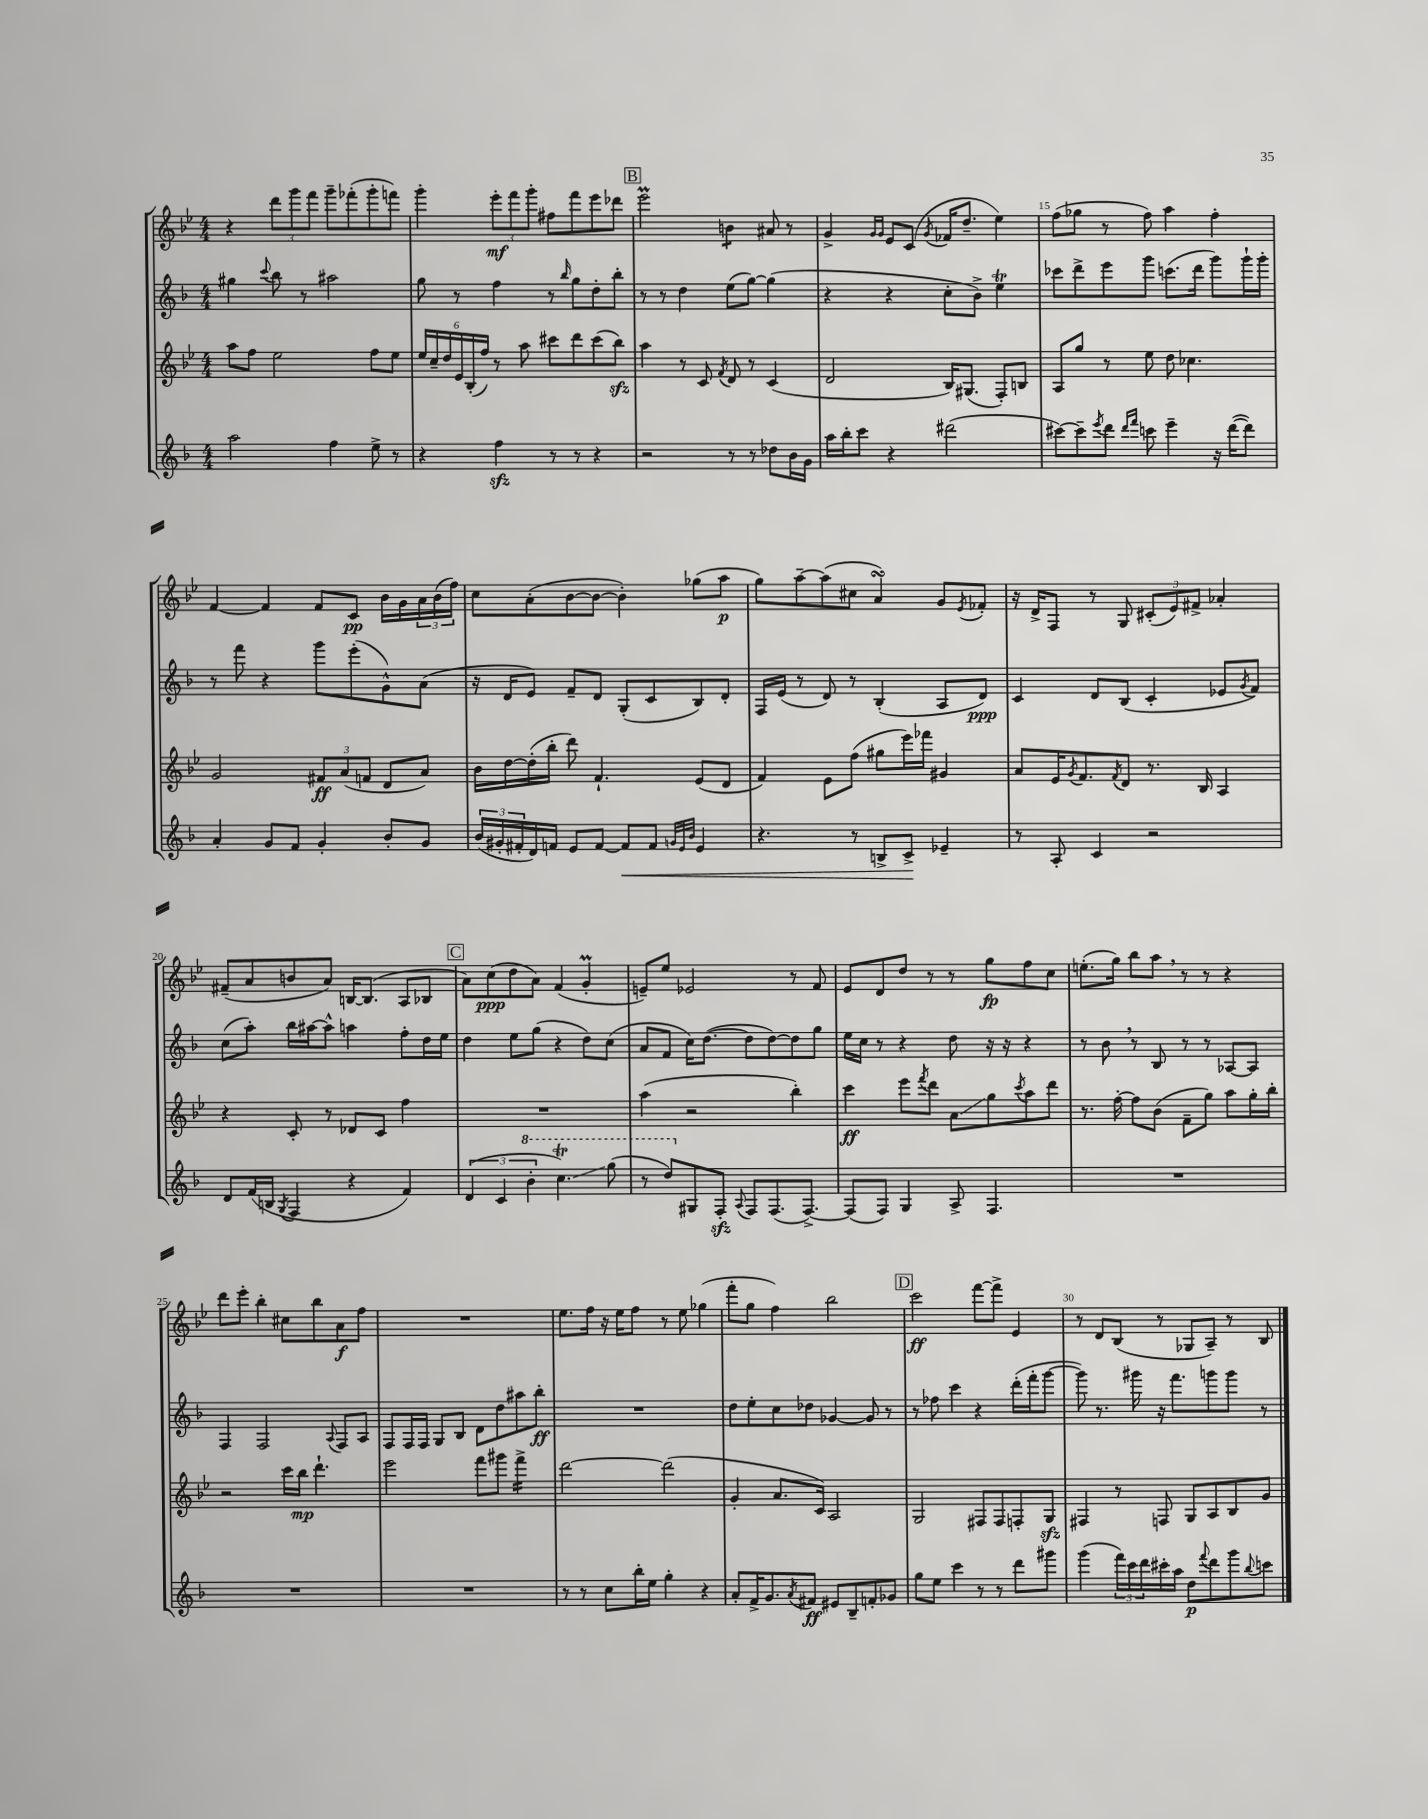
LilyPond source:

<<
\new StaffGroup <<
\new Staff = "s0" {
    \clef treble \key bes \major \numericTimeSignature \time 4/4
    r4 \tuplet 3/2 { d'''8 g'''8 f'''8 } g'''8-- fes'''8-.( g'''8-. f'''8) |
    g'''4-. \tuplet 3/2 { ees'''8-.\mf f'''8 g'''8-. } fis''8 f'''8 ees'''8 des'''8 |
    \mark \markup { \box "B" } ees'''2\prall b'4:8 ais'8 r8 |
    g'4-> \grace { g'16 g'16 } ees'8 c'8( \acciaccatura { g'8 } fes'16 d''8.-- ees''4) |
    f''8( ges''8 r8 f''8) a''4 f''4-. |
    f'4~ f'4 f'8 c'8\pp bes'16 g'16 \tuplet 3/2 { a'16 bes'16( f''16) } |
    c''8 a'8-.( bes'8~ bes'8~ bes'4-.) ges''8( a''8\p |
    g''8) a''8~-- a''8( cis''8 a'4\turn) g'8 \acciaccatura { ees'8 } fes'8-. |
    r16 d'16-> f8 r8 g8 \tuplet 3/2 { cis'8-.( ees'8) fis'8-> } aes'4-. |
    fis'8--( a'8 b'8 a'8) b16~ b8.( a8 bes8 |
    \mark \markup { \box "C" } a'8) c''8\ppp( d''8 a'8) f'4( g'4-.\prall |
    e'8--) ees''8 ees'2 r8 f'8 |
    ees'8 d'8 d''8 r8 r8 g''8\fp f''8 c''8 |
    e''8.-.( g''16) bes''8 a''8 \breathe r8 r8 r4 |
    d'''8 ees'''8-. bes''4-. cis''8 bes''8 a'8\f f''8 |
    R1 |
    ees''8. f''16 r16 ees''16 f''8 r8 ees''8 ges''4( |
    f'''8-. g''8 f''4) bes''2 |
    \mark \markup { \box "D" } c'''2\ff f'''8~ f'''8-> ees'4 |
    r8 d'8 bes8( r8 ges8 a8--) r8 bes8 \bar "|." |
}
\new Staff = "s1" {
    \clef treble \key f \major \numericTimeSignature \time 4/4
    gis''4 \appoggiatura { c'''8 } bes''8 r8 ais''2 |
    g''8 r8 f''4 r8 \grace { bes''16 } g''8 d''8-. bes''8-. |
    \mark \markup { \box "B" } r8 r8 d''4 e''8( g''8~) g''4( |
    r4 r4 c''8-. bes'8->) e''4\trill |
    ces'''8 d'''8-> e'''8 g'''8 c'''8.( d'''16 g'''8) g'''16-! g'''16-. |
    r8 f'''8 r4 g'''8 e'''8-.( g'8-^) a'8( |
    r16 d'16 e'8) f'8-- d'8 g8-.( c'8 bes8) d'8-. |
    f16 e'16( r8 d'8) r8 bes4-.( a8 d'8\ppp) |
    c'4 d'8 bes8( c'4-. ees'8 \acciaccatura { g'8 } f'8) |
    c''8( a''8-.) bes''16 ais''16~ ais''8-^ a''4 f''8-. d''16 e''16 |
    \mark \markup { \box "C" } d''4 e''8 g''8( r4 d''8) c''8( |
    a'8 f'8 c''16) d''8.~( d''8 d''8~) d''8 g''8 |
    e''16 c''16 r8 r4 d''8 r16 r16 r4 |
    r8 bes'8 \breathe r8 bes8 r8 r8 aes8~ aes8 |
    f4 f2 \appoggiatura { a8 } f8 a8 |
    f8 f16 f16 g8 bes8 d'8 d''8 ais''8 bes''8-.\ff |
    R1 |
    d''8 e''8-. c''8 des''8 ges'4~ ges'8 r8 |
    \mark \markup { \box "D" } r8 fes''8 c'''4 r4 d'''16-.( f'''16-. g'''8~ |
    g'''8) r8. gis'''16 r16 f'''8. g'''8 g'''8 r8 \bar "|." |
}
\new Staff = "s2" {
    \clef treble \key bes \major \numericTimeSignature \time 4/4
    a''8 f''8 ees''2 f''8 ees''8 |
    \tuplet 6/4 { ees''16 c''16-- d''16 ees'16 bes16-.( f''16) } r8 a''8 cis'''8 d'''8 cis'''8( bes''8\sfz) |
    \mark \markup { \box "B" } a''4 r8 c'8 \acciaccatura { f'8 } d'8 r8 c'4( |
    d'2 bes16) gis8.( f8-.) b8 |
    a8 g''8 r8 ees''8 d''8 ces''4. |
    g'2 \tuplet 3/2 { fis'8\ff a'8( f'8 } d'8 a'8) |
    bes'16 d''16~ d''16-.( bes''16-. d'''8) f'4.-! ees'8( d'8 |
    f'4) ees'8 f''8( gis''8 ees'''16) fes'''16 gis'4 |
    a'8 ees'16 \acciaccatura { g'8 } f'8. \acciaccatura { f'8 } d'8 r8. bes16 a4 |
    r4 c'8-. r8 des'8 c'8 f''4 |
    \mark \markup { \box "C" } R1 |
    a''4( r2 bes''4-.) |
    c'''4\ff ees'''8 \acciaccatura { f'''8 } d'''8 a'8\glissando g''8 \acciaccatura { c'''8 } a''8 d'''8 |
    r8. f''16~-. f''8 bes'8( f'8-- g''8) a''8 g''16-. bes''16-. |
    r2 c'''16 bes''16\mp d'''4.-! |
    ees'''2 f'''8 gis'''8 f'''4:16-> |
    d'''2~ d'''2( |
    g'4-. a'8. c'16) a2 |
    \mark \markup { \box "D" } g2 fis8 fis8 f8-. g8\sfz |
    fis4 r8 f8 g8 a8 bes8 g'8 \bar "|." |
}
\new Staff = "s3" {
    \clef treble \key f \major \numericTimeSignature \time 4/4
    a''2 f''4 e''8-> r8 |
    r4 f''4\sfz r8 r8 r4 |
    \mark \markup { \box "B" } r2 r8 r8 des''8 bes'16 g'16 |
    a''16 bes''16-. c'''8 r4 dis'''2( |
    cis'''8~) cis'''8-- \acciaccatura { e'''8 } d'''8 \grace { d'''16 f'''16 } c'''8 e'''4-- r16 d'''16~( d'''8) |
    a'4-. g'8 f'8 g'4-. bes'8-. g'8 |
    \tuplet 3/2 { bes'16( gis'16-. fis'16-. } d'16) f'16 e'8 f'8~ f'8\< f'8 \grace { g'32 e'32 bes'32 } e'4 |
    r4. r8 b8-> c'8->\! ees'4-- |
    r8 a8-. c'4 r2 |
    d'8 f'16( b16 \acciaccatura { g8 } f4 r4 f'4) |
    \mark \markup { \box "C" } \tuplet 3/2 { d'4( c'4 \ottava #1 bes''4-. } c'''4.\trill\glissando) g'''8( |
    r8 d'''8) \ottava #0 gis8 f8-.\sfz \appoggiatura { a8 } f8 f8.( f8.~->) |
    f8( f8) g4 a8-> f4. |
    R1 |
    R1 |
    R1 |
    r8 r8 c''8 bes''16-. e''16 g''4-. r4 |
    a'8-. f'16-> g'8. \acciaccatura { a'8 } fis'8\ff eis'8 bes8-- f'8-. ges'8 |
    \mark \markup { \box "D" } g''8 e''8 c'''4 r8 r8 d'''8 gis'''8 |
    g'''4( \tuplet 3/2 { f'''16) c'''16 d'''16 } cis'''16-. a''16 d''8\p \appoggiatura { f'''8 } d'''8 g'''8 \appoggiatura { bes''8 } c'''8 \bar "|." |
}
>>
>>
\layout { \context { \Score currentBarNumber = #11 \override BarNumber.break-visibility = ##(#f #t #t) barNumberVisibility = #(every-nth-bar-number-visible 5) } }
